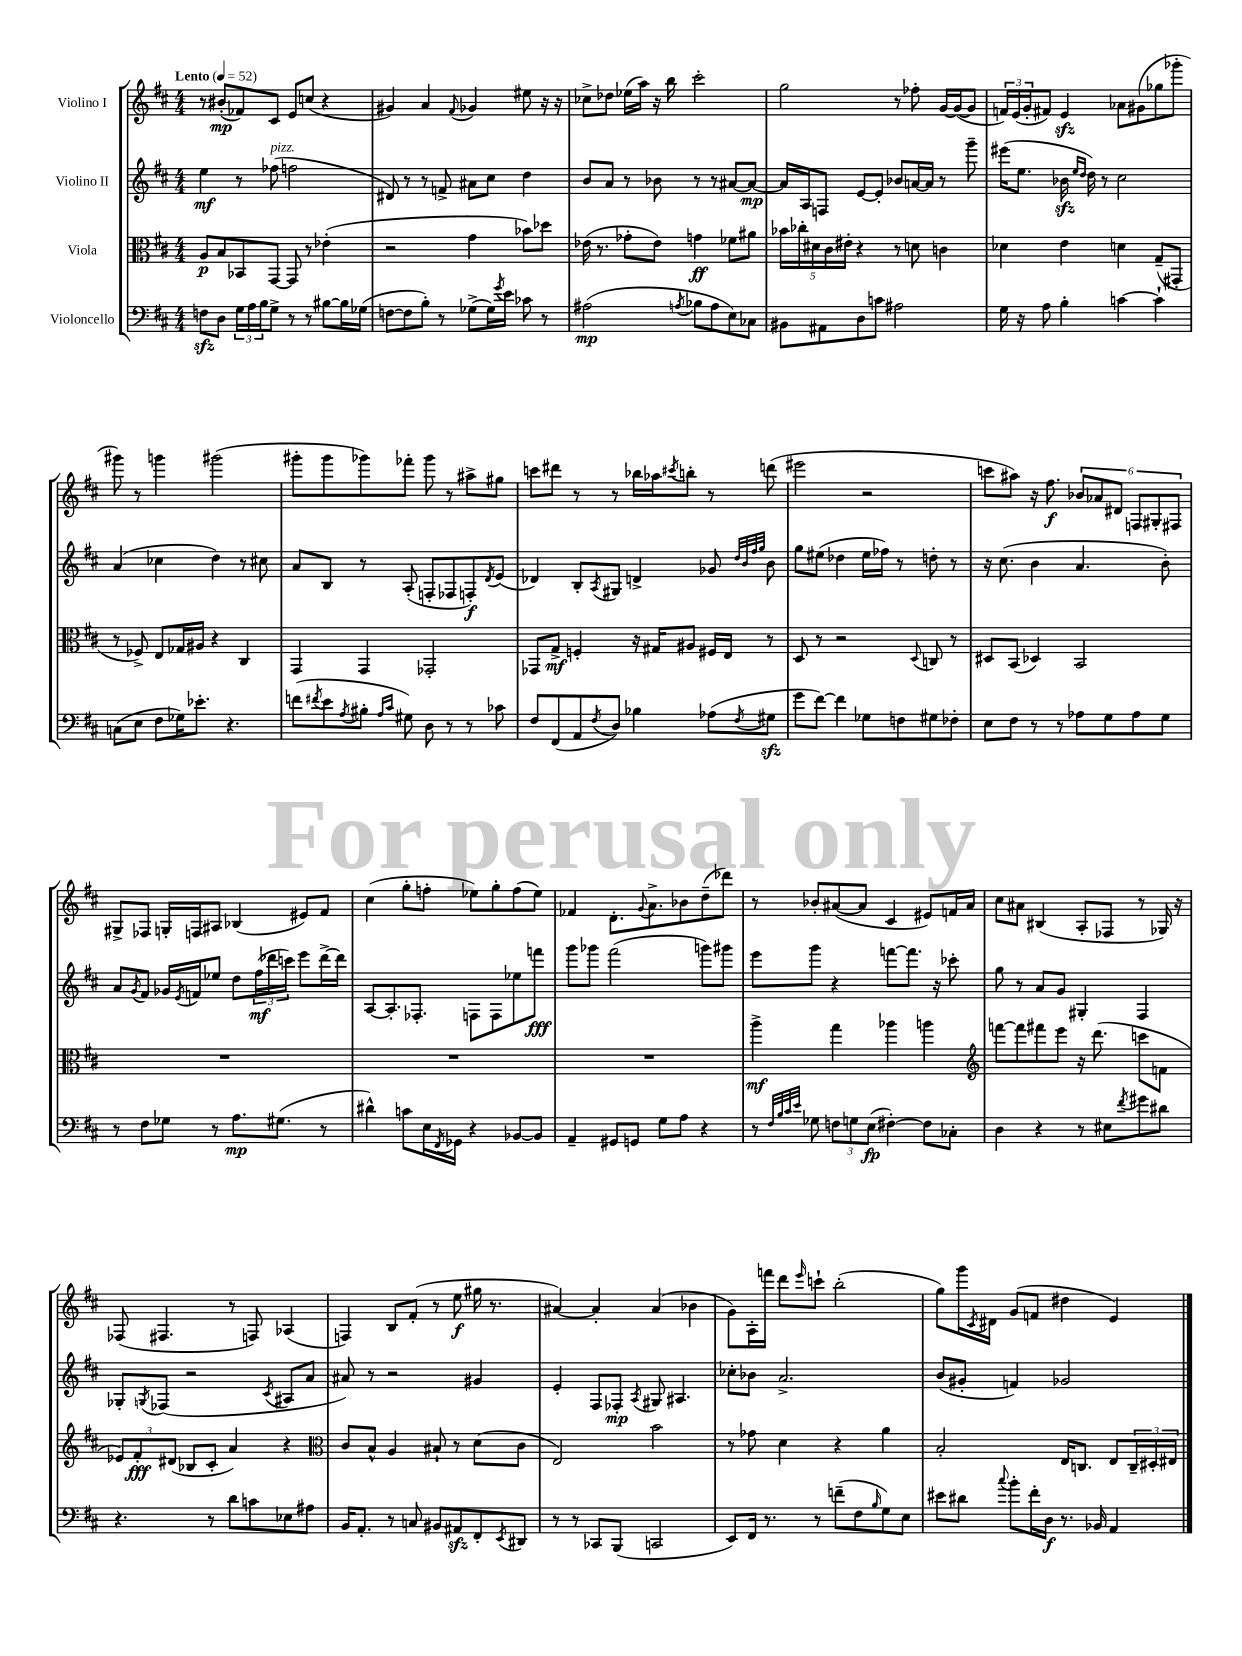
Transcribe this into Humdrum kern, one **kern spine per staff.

**kern	**dynam	**kern	**dynam	**kern	**dynam	**kern	**dynam
*part4	*part4	*part3	*part3	*part2	*part2	*part1	*part1
*staff4	*staff4	*staff3	*staff3	*staff2	*staff2	*staff1	*staff1
*I"Violoncello	*	*I"Viola	*	*I"Violino II	*	*I"Violino I	*
*clefF4	*	*clefC3	*	*clefG2	*	*clefG2	*
*k[f#c#]	*	*k[f#c#]	*	*k[f#c#]	*	*k[f#c#]	*
*M4/4	*	*M4/4	*	*M4/4	*	*M4/4	*
*MM52	*	*MM52	*	*MM52	*	*MM52	*
=1	=1	=1	=1	=1	=1	=1	=1
!	!	!	!	!	!	!LO:TX:a:B:t=Lento	!
8Fnzz\L	.	8A/L	p	4ee\	mf	8r	.
8D\J	.	8B/	.	.	.	(8b#X'/L	mp
24G\LL	.	8BB-X/	.	8r	.	8f-X/)	.
24A\	.	.	.	.	.	.	.
24B\J	.	.	.	.	.	.	.
!	!	!	!	!LO:TX:a:i:t=pizz.	!	!	!
8G^\J	.	[8GG/J	.	(8ff-X\	.	8c#/J	.
8r	.	8GG/]	.	2ffn\	.	8e/L	.
8r	.	8r	.	.	.	(8ccn/J	.
[8B#X\L	.	(4e-X'\	.	.	.	4r	.
16B#\L]	.	.	.	.	.	.	.
(16G-X\JJ	.	.	.	.	.	.	.
=2	=2	=2	=2	=2	=2	=2	=2
[8Fn\L	.	2r	.	8d#X/)	.	4g#X/)	.
8F\]	.	.	.	8r	.	.	.
8B'\J)	.	.	.	8r	.	4a/	.
8r	.	.	.	8fn^/	.	.	.
.	.	.	.	.	.	8qqf#/	.
(8G-X^\L	.	4g\	.	8a#X\L	.	4g-X/	.
16G-\L)	.	.	.	8cc#\J	.	.	.
8qg/	.	.	.	.	.	.	.
16e\JJ	.	.	.	.	.	.	.
8c-X\	.	8b-X\L)	.	4dd\	.	8ee#X\	.
8r	.	8dd-X\J	.	.	.	16r	.
.	.	.	.	.	.	16r	.
=3	=3	=3	=3	=3	=3	=3	=3
(2A#X\	mp	(16e-X\	.	8b/L	.	8cc-X^\L	.
.	.	8.r	.	.	.	.	.
.	.	.	.	8a/J	.	8dd-X\J	.
.	.	8g-X'\L	.	8r	.	(16ee-X\LL	.
.	.	.	.	.	.	16aa\JJ)	.
.	.	8e-\J)	.	8b-X\	.	16r	.
.	.	.	.	.	.	16bb\	.
8qAn/	.	.	.	.	.	.	.
8B-X\L	.	4gn\	ff	8r	.	2ccc#'\	.
8A\	.	.	.	8r	.	.	.
8E\)	.	8f-X\L	.	[8a#X/L	.	.	.
8C-X\J	.	8a#X\J	.	8a#/J_	mp	.	.
=4	=4	=4	=4	=4	=4	=4	=4
8BB#X\L	.	20b-X\LL	.	16a#/LL]	.	2gg\	.
.	.	20cc-X'\	.	.	.	.	.
.	.	.	.	16A/J	.	.	.
.	.	20d#X\	.	.	.	.	.
8AA#X\	.	.	.	8Fn/J	.	.	.
.	.	20c#\	.	.	.	.	.
.	.	20e#X'\JJ	.	.	.	.	.
8D\	.	4r	.	[8e/L	.	.	.
8cn\J	.	.	.	8e'/J]	.	.	.
2A#X\	.	8r	.	8b-X/L	.	8r	.
.	.	8dn\	.	[16an/L	.	8ff-X'\	.
.	.	.	.	16a/JJ]	.	.	.
.	.	4cn\	.	8r	.	[16g/LL	.
.	.	.	.	.	.	(16g/J_	.
.	.	.	.	8ggg~\	.	8g/J]	.
=5	=5	=5	=5	=5	=5	=5	=5
16G\	.	4d-X\	.	(16eee#X\KL	.	24fn/LL)	.
.	.	.	.	.	.	(24e/	.
16r	.	.	.	8.ee\J	.	.	.
.	.	.	.	.	.	24g'/J	.
8A\	.	.	.	.	.	8f#X/J)	.
4B'\	.	4e\	.	16b-Xzz\	.	4ezz/	.
.	.	.	.	16qqee/LL	.	.	.
.	.	.	.	16qqdd/JJ	.	.	.
.	.	.	.	16dd\)	.	.	.
.	.	.	.	8r	.	.	.
[4cn\	.	4dn\	.	2cc#\	.	8a-X\L	.
.	.	.	.	.	.	(8g#X\	.
4c`\]	.	(8G~/L	.	.	.	8gg-X\	.
.	.	8GG#X'/J	.	.	.	8ggg-X'\J	.
!!LO:LB:g=z
=6	=6	=6	=6	=6	=6	=6	=6
(8Cn\L	.	8r	.	(4a/	.	8ggg#X\)	.
8E\J	.	8F-X^/)	.	.	.	8r	.
8F#\L	.	8E/L	.	4cc-X\	.	4gggn\	.
16G-X\K)	.	16G-X/L	.	.	.	.	.
8.e-X'\J	.	16A#X/JJ	.	.	.	.	.
.	.	4r	.	4dd\)	.	(2ggg#X\	.
4.r	.	.	.	.	.	.	.
.	.	4C#/	.	8r	.	.	.
.	.	.	.	8cc#X\	.	.	.
=7	=7	=7	=7	=7	=7	=7	=7
(8fn\L	.	4GG/	.	8a/L	.	8ggg#X'\L	.
8qf#X/	.	.	.	.	.	.	.
8e\	.	.	.	8B/J	.	8ggg#\	.
8qA/	.	.	.	.	.	.	.
8B#X'\J	.	4GG/	.	8r	.	8ggg-X\)	.
16qqA/LL	.	.	.	.	.	.	.
16qqc#/JJ	.	.	.	.	.	.	.
8G#X\)	.	.	.	(8A'/	.	8fff-X'\J	.
8D\	.	2GG-X'/	.	8Fn'/L	.	8ggg-\	.
8r	.	.	.	8F-X/	.	8r	.
8r	.	.	.	8Fn'/)	f	8aa#X^\L	.
.	.	.	.	8qd/	.	.	.
8c-X\	.	.	.	(8e/J	.	8gg#X\J	.
=8	=8	=8	=8	=8	=8	=8	=8
8F#/L	.	8GG-X/L	.	4d-X/)	.	8cccn\L	.
(8FF#/	.	8G^/J	mf	.	.	8ddd#X\J	.
8AA/	.	4Fn'/	.	8B'/L	.	8r	.
8qF#/	.	.	.	8qA/	.	.	.
8D/J)	.	.	.	8G#X/J	.	8r	.
4B-X\	.	16r	.	4dn^/	.	16bb-X\LL	.
.	.	16G#X/KL	.	.	.	16aa-X\J	.
.	.	.	.	.	.	8qccc#X/	.
.	.	8A#X/J	.	.	.	8bbn'\J	.
(8A-X\L	.	16F#X/LL	.	8g-X/	.	8r	.
.	.	16E/JJ	.	.	.	.	.
.	.	.	.	32qqdd/LLL	.	.	.
.	.	.	.	32qqb/	.	.	.
.	.	.	.	32qqff#/	.	.	.
8qF#/	.	.	.	32qqgg/JJJ	.	.	.
8G#Xzz\J	.	8r	.	8b\	.	(8dddn\	.
=9	=9	=9	=9	=9	=9	=9	=9
8g\L	.	8D/	.	8gg\L	.	2eee#X\	.
[8f#\J)	.	8r	.	(8ee#X\J	.	.	.
4f#\]	.	2r	.	4dd-X\	.	.	.
8G-X\L	.	.	.	16ee#\LL	.	2r	.
.	.	.	.	16ff-X\JJ)	.	.	.
8Fn\	.	.	.	8r	.	.	.
.	.	8qqD/	.	.	.	.	.
8G#X\	.	8Cn/	.	8ddn'\	.	.	.
8F-X'\J	.	8r	.	8r	.	.	.
=10	=10	=10	=10	=10	=10	=10	=10
8E\L	.	8D#X/L	.	16r	.	8cccn\L	.
.	.	.	.	(8.cc#\	.	.	.
8F#\J	.	(8BB/J	.	.	.	8aa#X\J)	.
8r	.	4D-X/)	.	4b\	.	16r	.
.	.	.	.	.	.	8.ff#\	f
8r	.	.	.	.	.	.	.
8A-X\L	.	2BB/	.	4.a/	.	12b-X/L	.
.	.	.	.	.	.	12a-X/	.
8G\	.	.	.	.	.	.	.
.	.	.	.	.	.	12d#X/J	.
8A-\	.	.	.	.	.	12Fn/L	.
.	.	.	.	.	.	12G#X'/	.
8G\J	.	.	.	8b'\)	.	.	.
.	.	.	.	.	.	12F#X/J	.
!!LO:LB:g=z
=11	=11	=11	=11	=11	=11	=11	=11
8r	.	1r	.	8a/L	.	8G#X^/L	.
.	.	.	.	8qg/	.	.	.
8F#\L	.	.	.	8f#/J	.	8F-X/J	.
8G-X\J	.	.	.	16g-X/LL	.	16Gn'/LL	.
.	.	.	.	8qe/	.	.	.
.	.	.	.	16fn/J	.	16Fn/J	.
8r	.	.	.	8ee-X/J	.	8A#X/J	.
8.A\L	mp	.	.	8dd\L	.	(4B-X/	.
.	.	.	.	(24ff#\L	mf	.	.
.	.	.	.	24ddd-X\	.	.	.
(8.G#X\J	.	.	.	.	.	.	.
.	.	.	.	24cccn\JJ)	.	.	.
.	.	.	.	8eee\L	.	8e#X/L)	.
8r	.	.	.	[16ddd-^\L	.	8f#/J	.
.	.	.	.	16ddd-\JJ]	.	.	.
=12	=12	=12	=12	=12	=12	=12	=12
4d#X^^\)	.	1r	.	[8A/L	.	(4cc#\	.
.	.	.	.	8.A'/]	.	.	.
8cn\L	.	.	.	.	.	8gg'\L	.
.	.	.	.	8.F-X'/J	.	.	.
16E\L	.	.	.	.	.	8ffn'\J	.
8qFF#/	.	.	.	.	.	.	.
16GG-X\JJ	.	.	.	.	.	.	.
4r	.	.	.	8Fn\L	.	8ee-X\L)	.
.	.	.	.	8F\	.	8gg'\	.
[8BB-X/L	.	.	.	8ee-X\	.	(8ff\	.
8BB-/J]	.	.	.	8fffn\J	fff	8ee-\J)	.
=13	=13	=13	=13	=13	=13	=13	=13
4AA~/	.	1r	.	8ggg\L	.	4f-X/	.
.	.	.	.	8ggg-X\J	.	.	.
8GG#X/L	.	.	.	(2fff#\	.	8.d'\L	.
8GGn/J	.	.	.	.	.	.	.
.	.	.	.	.	.	8qqg/	.
.	.	.	.	.	.	8.a^\	.
8G\L	.	.	.	.	.	.	.
8A\J	.	.	.	.	.	8b-X\	.
4r	.	.	.	8gggn\L)	.	(8dd~\	.
.	.	.	.	8ggg#X\J	.	8ddd-X\J)	.
=14	=14	=14	=14	=14	=14	=14	=14
8r	.	4aa^\	mf	8eee\L	.	8r	.
32qqF#/LLL	.	.	.	.	.	.	.
32qqB/	.	.	.	.	.	.	.
32qqc#/	.	.	.	.	.	.	.
32qqe/JJJ	.	.	.	.	.	.	.
8G-X\	.	.	.	8ggg\J	.	8b-X'/L	.
12Fn\L	.	4gg\	.	4r	.	([8a#X/	.
12Gn\	.	.	.	.	.	.	.
.	.	.	.	.	.	8a#/J]	.
(12E\J	fp	.	.	.	.	.	.
[4F#X'\)	.	4aa-X\	.	[8fffn\L	.	4c#/	.
.	.	.	.	8.fff\J]	.	.	.
8F#\L]	.	4aan\	.	.	.	8e#X/L)	.
.	.	.	.	16r	.	.	.
8C-X'\J	.	.	.	8ccc-X'\	.	16fn/L	.
.	.	.	.	.	.	16a#/JJ	.
=15	=15	=15	=15	=15	=15	=15	=15
*	*	*clefG2	*	*	*	*	*
4D\	.	[8fffn\L	.	8gg\	.	8cc#\L	.
.	.	8fff\]	.	8r	.	8a#X\J	.
4r	.	8fff#X\	.	8a/L	.	(4B#X/	.
.	.	8eee\J	.	8g/J	.	.	.
8r	.	16r	.	4G#X'/	.	8A'/L	.
.	.	(8.ddd\	.	.	.	.	.
8E#X\L	.	.	.	.	.	8F-X/J	.
8qf#/	.	.	.	.	.	.	.
8g#X\	.	8cccn\L	.	4F#/	.	8r	.
8d#X\J	.	8fn\J	.	.	.	16G-X/)	.
.	.	.	.	.	.	16r	.
!!LO:LB:g=z
=16	=16	=16	=16	=16	=16	=16	=16
4.r	.	12e-X/L)	.	8G-X'/L	.	(8F-X/	.
.	.	12f#'/	fff	.	.	.	.
.	.	.	.	8qGn/	.	.	.
.	.	.	.	(8F-X/J	.	4.F#X/	.
.	.	(12d#X/J	.	.	.	.	.
.	.	8B-X/L	.	2r	.	.	.
8r	.	8c#'/J	.	.	.	.	.
8d\L	.	4a/)	.	.	.	8r	.
8cn\	.	.	.	.	.	8Fn/)	.
.	.	.	.	8qc#/	.	.	.
8E-X\	.	4r	.	8A#X/L	.	(4A-X/	.
8A#X\J	.	.	.	8a/J	.	.	.
=17	=17	=17	=17	=17	=17	=17	=17
*	*	*clefC3	*	*	*	*	*
16BB/KL	.	8c#/L	.	8a#X/)	.	4Fn/)	.
8.AA'/J	.	.	.	.	.	.	.
.	.	8B^^/J	.	8r	.	.	.
8r	.	4A/	.	2r	.	8B/L	.
8Cn/	.	.	.	.	.	(8f#'/J	.
8BB#X/L	.	8B#X`/	.	.	.	8r	.
8AA#Xzz/	.	8r	.	.	.	8ee\	f
8FF#'/	.	(8d\L	.	4g#X/	.	16gg#X\	.
.	.	.	.	.	.	8.r	.
8qEE/	.	.	.	.	.	.	.
8DD#X/J	.	8c#\J	.	.	.	.	.
=18	=18	=18	=18	=18	=18	=18	=18
8r	.	2E/)	.	4e'/	.	[4a#X/)	.
8r	.	.	.	.	.	.	.
8CC-X/L	.	.	.	8F#/L	.	4a#'/]	.
(8BBB/J	.	.	.	8F-X'/J	mp	.	.
.	.	.	.	8qA/	.	.	.
2CCn/	.	2b\	.	8G#X/	.	(4a#/	.
.	.	.	.	4.A#X/	.	.	.
.	.	.	.	.	.	4b-X\	.
=19	=19	=19	=19	=19	=19	=19	=19
8EE/L)	.	8r	.	8cc-X'\L	.	8g\L)	.
16FF#/Jk	.	8g-X\	.	8b-X\J	.	16A'\L	.
8.r	.	.	.	.	.	16fffn\JJ	.
.	.	4d\	.	2.a^/	.	8ddd\L	.
.	.	.	.	.	.	16qqeee/	.
8r	.	.	.	.	.	8cccn`\J	.
(8fn~\L	.	4r	.	.	.	(2bb'\	.
8F#\	.	.	.	.	.	.	.
16qqB/	.	.	.	.	.	.	.
8G\)	.	4a\	.	.	.	.	.
8E\J	.	.	.	.	.	.	.
=20	=20	=20	=20	=20	=20	=20	=20
8e#X\L	.	2B'/	.	(8b/L	.	8gg\L)	.
8d#X\J	.	.	.	8g#X'/J	.	16ggg\L	.
.	.	.	.	.	.	8qc#/	.
.	.	.	.	.	.	16d#X\JJ	.
8qqcc#/	.	.	.	.	.	.	.
8b'\L	.	.	.	4fn/)	.	(8g/L	.
16f#'\L	.	.	.	.	.	8fn/J	.
16D\JJ	f	.	.	.	.	.	.
8.r	.	16E/KL	.	2g-X/	.	4dd#X\	.
.	.	8.Cn/J	.	.	.	.	.
16BB-X/	.	.	.	.	.	.	.
4AA/	.	8E/L	.	.	.	4e/)	.
.	.	24C~/L	.	.	.	.	.
.	.	24D#X'/	.	.	.	.	.
.	.	24E#X/JJ	.	.	.	.	.
==	==	==	==	==	==	==	==
*-	*-	*-	*-	*-	*-	*-	*-
